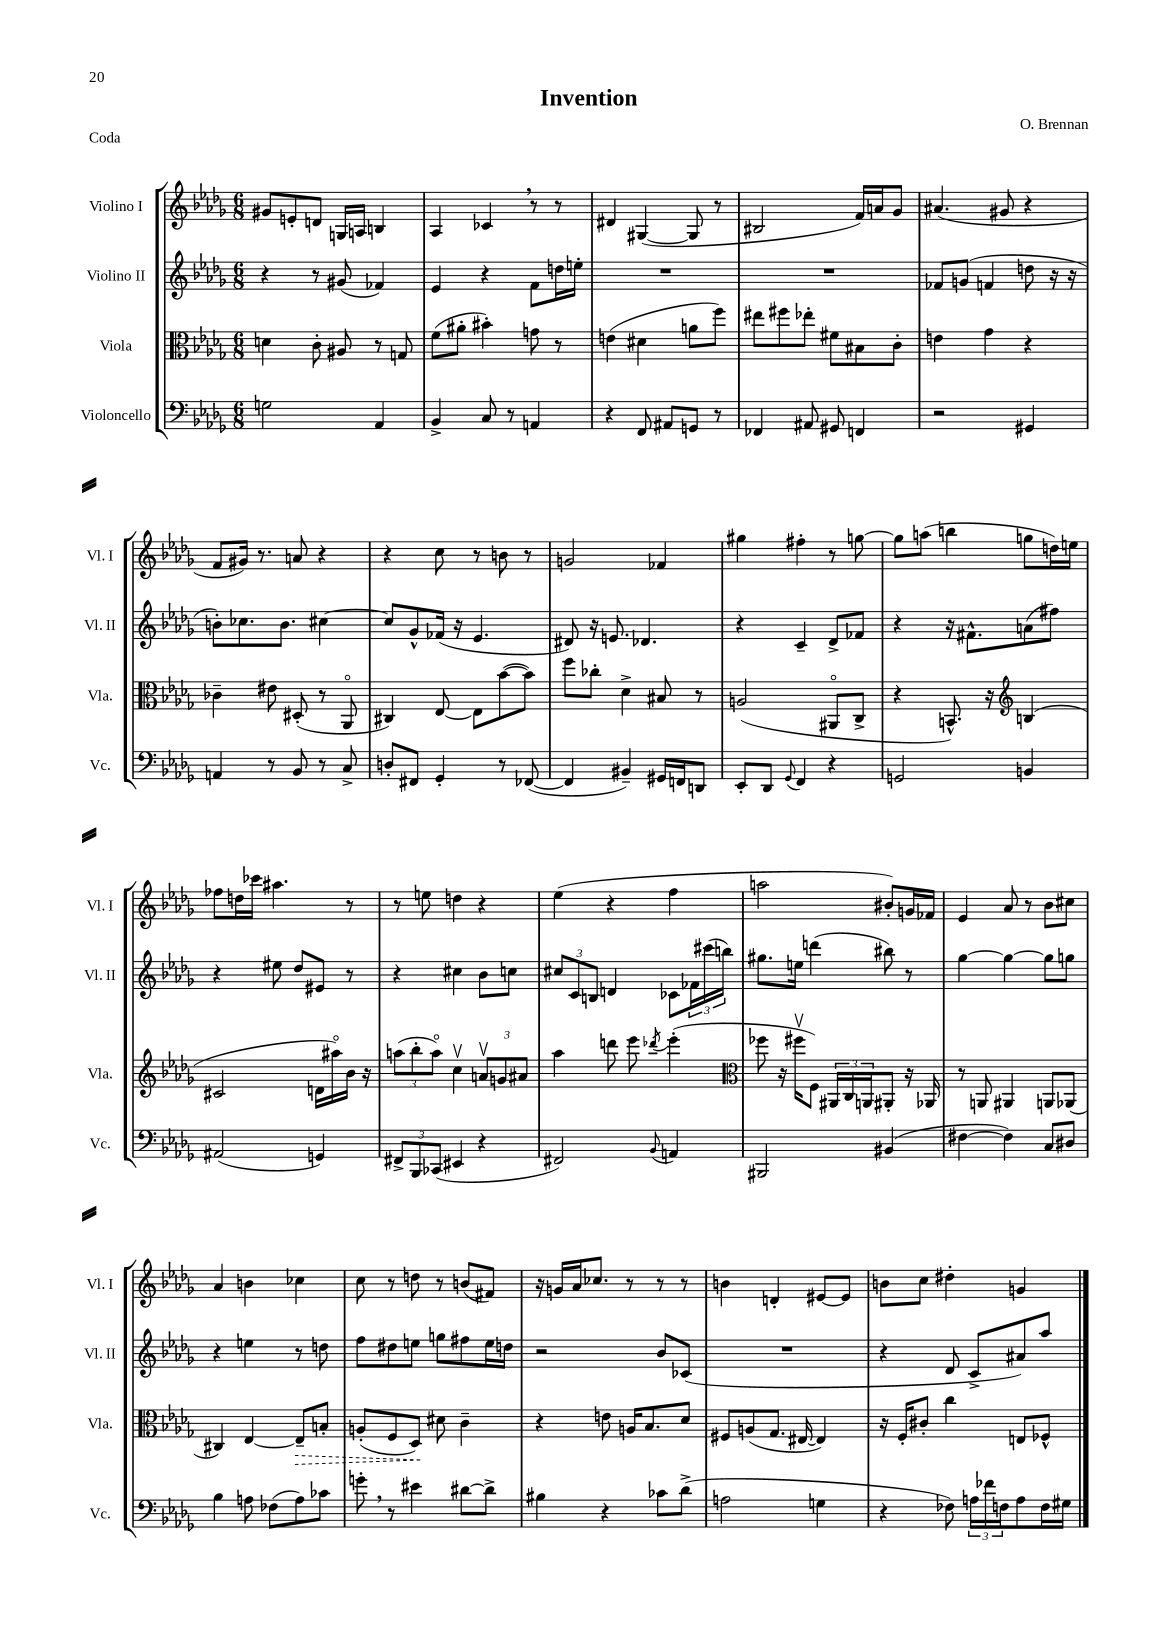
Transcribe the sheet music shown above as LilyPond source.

\header { title = "Invention" composer = "O. Brennan" piece = "Coda" }
<<
\new StaffGroup <<
\new Staff = "s0" \with { instrumentName = "Violino I" shortInstrumentName = "Vl. I" } {
    \clef treble \key des \major \numericTimeSignature \time 6/8
    gis'8 e'8-. d'8 g16 a16 b4 |
    aes4 ces'4 \breathe r8 r8 |
    dis'4 gis4~( gis8 r8 |
    bis2 f'16) a'16 ges'8 |
    ais'4.( gis'8 r4 |
    f'8 gis'16) r8. a'8 r4 |
    r4 c''8 r8 b'8 r8 |
    g'2 fes'4 |
    gis''4 fis''4-. r8 g''8~ |
    g''8 a''8( b''4 g''8 d''16) e''16 |
    fes''8 d''16 ces'''16 ais''4. r8 |
    r8 e''8 d''4 r4 |
    ees''4( r4 f''4 |
    a''2 bis'8-.) g'16 fes'16 |
    ees'4 aes'8 r8 bes'8 cis''8 |
    aes'4 b'4 ces''4 |
    c''8 r8 d''8 r8 b'8( fis'8) |
    r16 g'16 aes'16 ces''8. r8 r8 r8 |
    b'4 d'4-. eis'8~ eis'8 |
    b'8 c''8 dis''4-. g'4 \bar "|." |
}
\new Staff = "s1" \with { instrumentName = "Violino II" shortInstrumentName = "Vl. II" } {
    \clef treble \key des \major \numericTimeSignature \time 6/8
    r4 r8 gis'8( fes'4) |
    ees'4 r4 f'8 d''16 e''16-. |
    R2. |
    R2. |
    fes'8 g'8( f'4 d''8 r16 r16 |
    b'8-.) ces''8. b'8. cis''4~ |
    cis''8 ges'8-^ fes'16( r16 ees'4. |
    dis'8) r16 e'8. des'4. |
    r4 c'4-- des'8-> fes'8 |
    r4 r16 fis'8.-^ a'8( fis''8) |
    r4 eis''8 des''8 eis'8 r8 |
    r4 cis''4 bes'8 c''8 |
    \tuplet 3/2 { cis''8 c'8 b8 } d'4 ces'8 \tuplet 3/2 { fes'16 cis'''16( b''16) } |
    gis''8. e''16 d'''4( bis''8) r8 |
    ges''4~ ges''4~ ges''8 g''8 |
    r4 e''4 r8 d''8 |
    f''8 dis''8 e''8 g''8 fis''8 e''16 d''16 |
    r2 bes'8 ces'8( |
    R2. |
    r4 des'8 c'8-> ais'8) aes''8 \bar "|." |
}
\new Staff = "s2" \with { instrumentName = "Viola" shortInstrumentName = "Vla." } {
    \clef alto \key des \major \numericTimeSignature \time 6/8
    d'4 c'8-. ais8 r8 g8 |
    f'8( ais'8-. bis'4-.) g'8 r8 |
    e'4( dis'4 a'8 f''8) |
    eis''8 fis''8 ees''8-. fis'8 bis8 c'8-. |
    e'4 ges'4 r4 |
    ces'4-- eis'8 dis8-.( r8 aes,8\flageolet |
    cis4) ees8~ ees8 bes'8~( bes'8) |
    f''8 ces''8-. des'4-> bis8 r8 |
    a2( ais,8\flageolet c8-> |
    r4 b,8.-^) r16 \clef treble b4( |
    cis'2 d'16 ais''16\flageolet) bes'16 r16 |
    \tuplet 3/2 { a''8( bes''8-. a''8\flageolet) } c''4\upbow \tuplet 3/2 { a'8\upbow g'8 ais'8 } |
    aes''4 d'''8 ees'''8 \acciaccatura { des'''8 } ees'''4-.( |
    \clef alto fes''8 r16 fis''16\upbow f8) \tuplet 3/2 { ais,16 c16 a,16 } ais,8-. r16 aes,16 |
    r8 a,8 ais,4 a,8 aes,8( |
    cis4) ees4~ \once \override Hairpin.style = #'dashed-line ees8--\> b8-. |
    a8-.( f8 des8\!) dis'8 c'4-- |
    r4 e'8 a16 bes8. des'8 |
    fis8 a8( ges8. eis16~ eis4) |
    r16 f16-. cis'8-. c''4 e8 fes8-^ \bar "|." |
}
\new Staff = "s3" \with { instrumentName = "Violoncello" shortInstrumentName = "Vc." } {
    \clef bass \key des \major \numericTimeSignature \time 6/8
    g2 aes,4 |
    bes,4-> c8 r8 a,4 |
    r4 f,8 ais,8 g,8 r8 |
    fes,4 ais,8 gis,8 f,4 |
    r2 gis,4 |
    a,4 r8 bes,8 r8 c8-> |
    d8-. fis,8 ges,4-. r8 fes,8~( |
    fes,4 bis,4--) gis,16 f,16 d,8 |
    ees,8-. des,8 \appoggiatura { ges,8 } f,4 r4 |
    g,2 b,4 |
    ais,2( g,4) |
    \tuplet 3/2 { fis,8-> bes,,8 ces,8( } eis,4 r4 |
    fis,2) \appoggiatura { bes,8 } a,4 |
    bis,,2 bis,4( |
    fis4~ fis4) c8 dis8 |
    bes4 a8 fes8( a8) ces'8 |
    g'8-. \breathe r8 eis'4 dis'8~ dis'8-> |
    bis4 r4 ces'8 des'8->( |
    a2 g4 |
    r4 fes8) \tuplet 3/2 { a16 fes'16 f16 } a8 f16 gis16 \bar "|." |
}
>>
>>
\layout { \context { \Score \remove "Bar_number_engraver" } }
